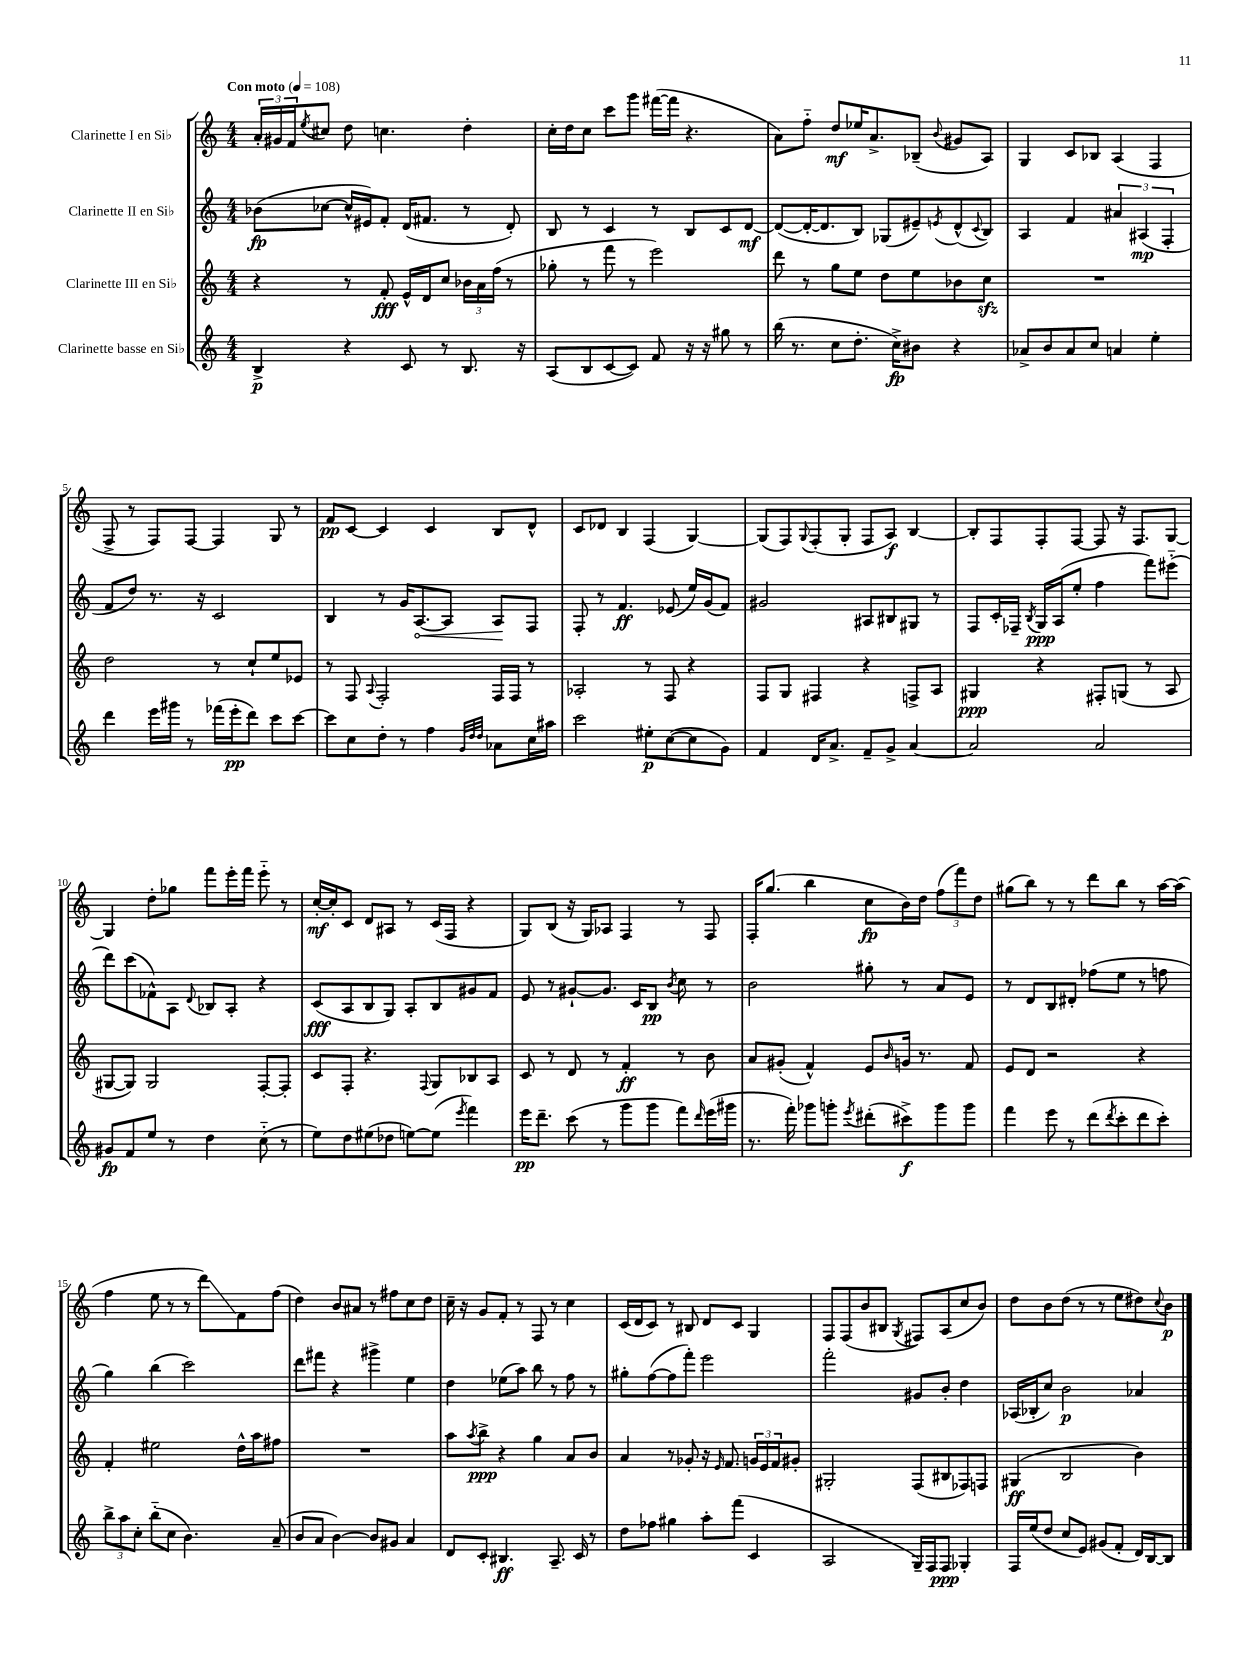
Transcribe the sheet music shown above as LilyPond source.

<<
\new StaffGroup <<
\new Staff = "s0" \with { instrumentName = "Clarinette I en Sib" } {
    \clef treble \key c \major \numericTimeSignature \time 4/4 \tempo "Con moto" 4 = 108
    \tuplet 3/2 { a'16-. gis'16 f'16 } \acciaccatura { e''8 } cis''8 d''8 c''4. d''4-. |
    c''16-. d''16 c''8 c'''8 g'''8 fis'''16~( fis'''16 r4. |
    a'8) f''8-_ d''8\mf ees''16 a'8.-> bes8--( \appoggiatura { b'8 } gis'8 a8) |
    g4 c'8 bes8 a4( f4 |
    f8-> r8 f8) f8~ f4 g8 r8 |
    f'8\pp c'8~ c'4 c'4 b8 d'8-^ |
    c'8 des'8 b4 f4( g4~) |
    g8( f8) \appoggiatura { g8 } f8-.( g8-. f8 a8\f) b4~ |
    b8-. f8 f8-. f8~ f8 r16 f8. g8~ |
    g4 d''8-. ges''8 f'''8 e'''16-. f'''16 e'''8-_ r8 |
    c''16~-.\mf c''16-. c'8 d'8 ais8 r8 c'16( f16 r4 |
    g8) b8( r16 g16) aes8 f4 r8 f8 |
    f16-. g''8.( b''4 c''8\fp b'16) d''16 \tuplet 3/2 { f''8( f'''8) d''8 } |
    gis''8( b''8) r8 r8 d'''8 b''8 r8 a''16~ a''16( |
    f''4 e''8 r8 r8 d'''8\glissando) f'8 f''8( |
    d''4) b'8 ais'8 r8 fis''8 c''8 d''8 |
    c''16-- r16 g'8 f'8-. r8 f8 r8 c''4 |
    c'16( d'16 c'8) r8 bis8 d'8 c'8 g4 |
    f8 f8( b'8 bis8 \acciaccatura { g8 } fis8) a8( c''8 b'8) |
    d''8 b'8 d''8( r8 r8 e''8 dis''8) \appoggiatura { c''8 } b'8\p \bar "|." |
}
\new Staff = "s1" \with { instrumentName = "Clarinette II en Sib" } {
    \clef treble \key c \major \numericTimeSignature \time 4/4
    bes'8\fp( ces''8~ ces''16-^ eis'16) f'8-. d'16( fis'8. r8 d'8-.) |
    b8 r8 c'4 r8 b8 c'8 d'8~\mf |
    d'8~( d'16~-. d'8. b8) ges8( eis'8--) \acciaccatura { e'8 } d'8-^( \appoggiatura { c'8 } b8) |
    a4 f'4 \tuplet 3/2 { ais'4 ais4\mp( f4-. } |
    f'8 d''8) r8. r16 c'2 |
    b4 r8 g'16 \once \override Hairpin.circled-tip = ##t a8.~\< a8 a8\! f8 |
    f8-. r8 f'4.\ff ees'8( e''16) g'16( f'8) |
    gis'2 ais8 bis8 gis8 r8 |
    f8 c'16-. fes16-- \acciaccatura { b8 } g16\ppp a16( e''8-. f''4 f'''8) eis'''8-_( |
    d'''8) c'''8( fes'8-^) a8 \appoggiatura { d'8 } bes8 a8-. r4 |
    c'8\fff( a8 b8 g8) a8-. b8 gis'8 f'8 |
    e'8 r8 gis'8~-! gis'8. c'16 b8\pp \acciaccatura { b'8 } c''8 r8 |
    b'2 gis''8-. r8 a'8 e'8 |
    r8 d'8 b8 dis'8-. fes''8( e''8 r8 f''8 |
    g''4) b''4( c'''2) |
    d'''8 fis'''8 r4 gis'''4-> e''4 |
    d''4 ees''8( a''8) b''8 r8 f''8 r8 |
    gis''8-. f''8~( f''8 f'''8-.) e'''2 |
    f'''2-. gis'8 b'8-. d''4 |
    aes16( bes16-. c''8) b'2\p aes'4 \bar "|." |
}
\new Staff = "s2" \with { instrumentName = "Clarinette III en Sib" } {
    \clef treble \key c \major \numericTimeSignature \time 4/4
    r4 r8 f'8-.\fff e'16-^ d'16 c''8 \tuplet 3/2 { bes'16 a'16 f''16( } r8 |
    ges''8-. r8 f'''8 r8 e'''2) |
    d'''8 r8 g''8 e''8 d''8 e''8 bes'8 c''8\sfz |
    R1 |
    d''2 r8 c''8-! e''8 ees'8 |
    r8 f8 \appoggiatura { a8 } f2-. f16 f16 r8 |
    aes2-. r8 f8 r4 |
    f8 g8 fis4 r4 f8-> a8 |
    gis4\ppp r4 fis8-. g8( r8 a8 |
    gis8~ gis8) gis2 f8~-. f8-. |
    c'8 f8-. r4. \appoggiatura { f8 } g8 bes8 a8 |
    c'8 r8 d'8 r8 f'4-.\ff r8 b'8 |
    a'8 gis'8-.( f'4-^) e'8 \grace { b'16 } g'16 r8. f'8 |
    e'8 d'8 r2 r4 |
    f'4-. eis''2 d''16-^ a''16 fis''8 |
    R1 |
    a''8 \acciaccatura { a''8 } b''8->\ppp r4 g''4 a'8 b'8 |
    a'4 r8 ges'8-. r16 \grace { e'16 } f'8. \tuplet 3/2 { g'16 e'16 f'16 } gis'8-. |
    gis2-. f8( bis8 fes8) f8 |
    gis4\ff( b2 b'4) \bar "|." |
}
\new Staff = "s3" \with { instrumentName = "Clarinette basse en Sib" } {
    \clef treble \key c \major \numericTimeSignature \time 4/4
    b4->\p r4 c'8 r8 b8. r16 |
    a8( b8 c'8~ c'8) f'8 r16 r16 gis''8 r8 |
    b''16( r8. c''8 d''8.-. c''16->\fp) bis'8 r4 |
    aes'8-> b'8 aes'8 c''8 a'4 e''4-. |
    d'''4 e'''16 gis'''16 r8 fes'''16( e'''16-.\pp d'''8) c'''8 c'''8~ |
    c'''8 c''8 d''8-. r8 f''4 \grace { g'32 d''32 d''32 } aes'8 c''16 ais''16 |
    c'''2 eis''8-.\p c''8~( c''8 g'8) |
    f'4 d'16 a'8.-> f'8-- g'8-> a'4~ |
    a'2 a'2 |
    gis'8\fp f'8 e''8 r8 d''4 c''8-_( r8 |
    e''8) d''8 eis''8( des''8 e''8~) e''8( \acciaccatura { e'''8 } f'''4) |
    e'''16\pp d'''8.-- c'''8( r8 g'''8 g'''8 f'''8) \grace { d'''16 } e'''16( gis'''16 |
    r8. f'''16-.) ges'''8 g'''8-. \acciaccatura { e'''8 } dis'''8-.( cis'''8->\f) g'''8 g'''8 |
    f'''4 e'''8 r8 d'''8( \acciaccatura { d'''8 } c'''8-. d'''8 c'''8-.) |
    \tuplet 3/2 { b''8-> a''8 c''8-. } b''8-_( c''8 b'4.) a'8--( |
    b'8 a'8 b'4~) b'8 gis'8 a'4 |
    d'8 c'8-. bis4.\ff a8.-- c'16 r8 |
    d''8 fes''8 gis''4 a''8-. f'''8( c'4 |
    a2 g16--) f16 f8\ppp ges4-. |
    f16 e''16( d''8 c''8 e'8) gis'8( f'8-. d'16) b16~ b8 \bar "|." |
}
>>
>>
